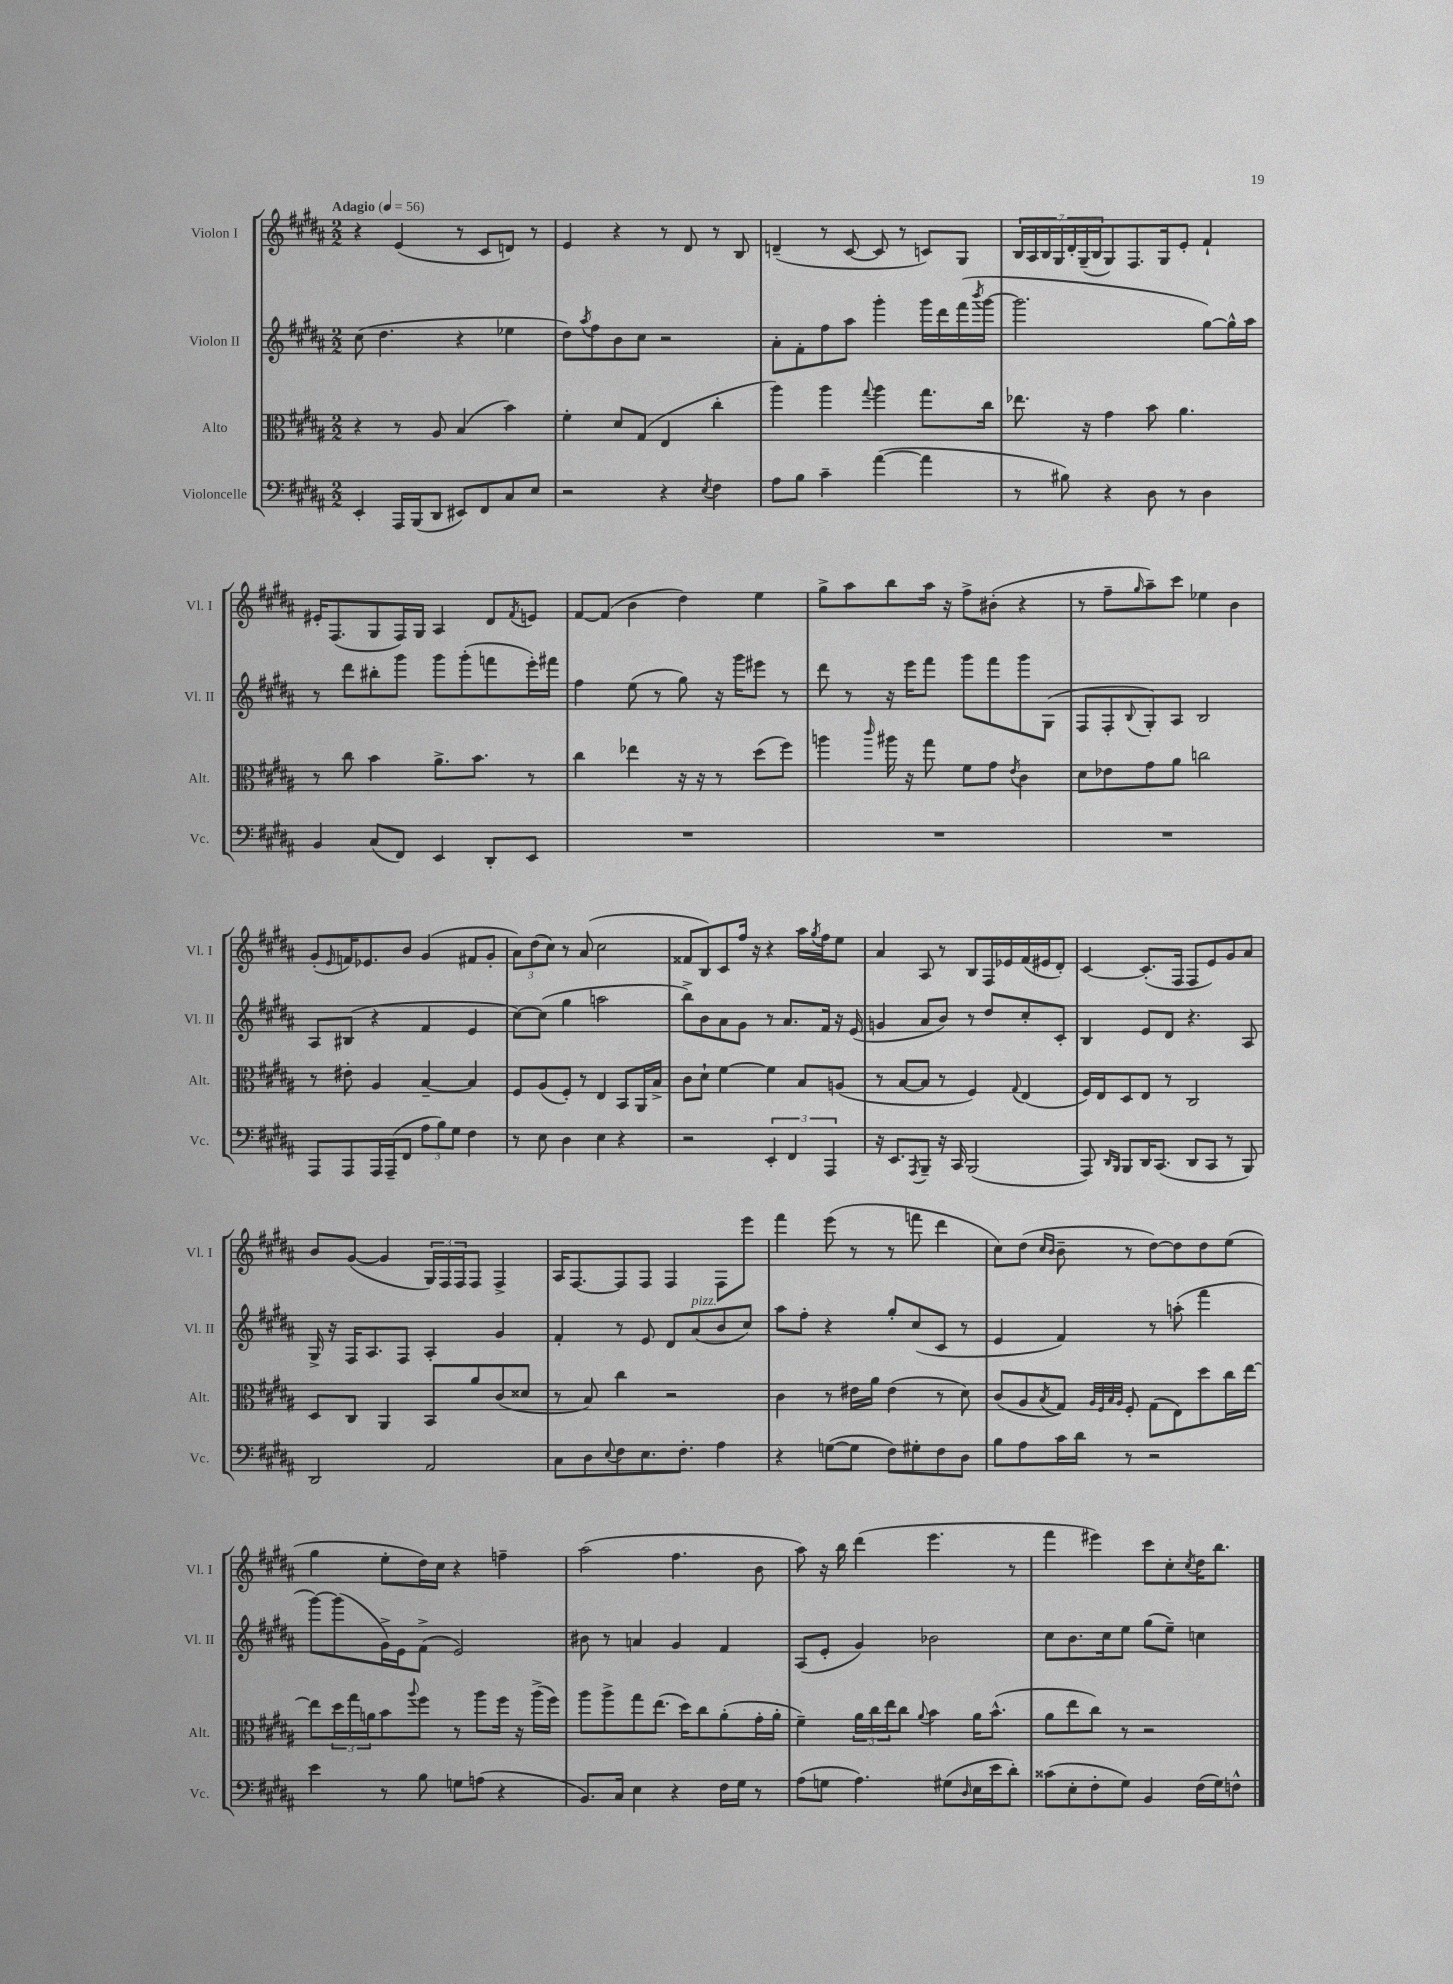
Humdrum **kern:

**kern	**kern	**kern	**kern
*staff4	*staff3	*staff2	*staff1
*clefF4	*clefC3	*clefG2	*clefG2
*k[f#c#g#d#a#]	*k[f#c#g#d#a#]	*k[f#c#g#d#a#]	*k[f#c#g#d#a#]
*M2/2	*M2/2	*M2/2	*M2/2
*MM56	*MM56	*MM56	*MM56
4EE'	4r	(8cc#	4r
.	.	4.dd#	.
16AAA#	8r	.	(4e
(16BBB	.	.	.
8DD#	8A#	.	.
8EE#)	(4B	4r	8r
8FF#	.	.	8c#
8C#	4b)	4ee-	8d)
8E	.	.	8r
=	=	=	=
2r	4f#'	8dd#)	4e
.	.	8qaa#	.
.	.	8ff#	.
.	8d#	8b	4r
.	(8G#	8cc#	.
4r	4E	2r	8r
.	.	.	8d#
8qE	.	.	.
4F#	4cc#'	.	8r
.	.	.	8B
=	=	=	=
8A#	4aa#)	8a#'	(4d~
8B	.	8f#'	.
4c#~	4aa#	8ff#	8r
.	.	8aa#	[8c#
.	8qqgg#	.	.
([4a#	4aa#	4ggg#'	8c#]
.	.	.	8r
4a#]	8.gg#	16ggg#	8c)
.	.	16ddd#	.
.	.	(16fff#	8G#
.	.	8qbbb	.
.	16cc#	[16ggg#	.
=	=	=	=
8r	8.ee-	2.ggg#]	28B
.	.	.	28A#
.	.	.	28B
.	.	.	28G#
8B#)	.	.	.
.	.	.	28d#'
.	.	.	(28G#~
.	16r	.	.
.	.	.	28B
4r	4g#	.	8G#)
.	.	.	8.F#
8D#	8b	.	.
.	.	.	16G#
8r	4.a#	.	8e'
4D#	.	[8gg#)	4f#`
.	.	16gg#^^]	.
.	.	16aa#	.
=	=	=	=
4BB	8r	8r	16e#'
.	.	.	(8.F#
.	8cc#	8ddd#	.
(8C#	4b	8bb#'	8G#
8FF#)	.	8ggg#	16F#)
.	.	.	16G#
4EE	8.a#^	8ggg#	4A#
.	.	(8ggg#'	.
.	8.b	.	.
8DD#'	.	8fff	8d#
.	.	.	8qf#
8EE	8r	16eee')	8e
.	.	16fff#	.
=	=	=	=
1r	4cc#	4ff#	[8f#
.	.	.	(8f#]
.	4ee-	(8ee	4b
.	.	8r	.
.	16r	8gg#)	4dd#)
.	16r	.	.
.	8r	16r	.
.	.	16ggg#	.
.	(8dd#	8eee#	4ee
.	8ff#)	8r	.
=	=	=	=
1r	4aa	8ddd#	8gg#^
.	.	8r	8aa#
.	16qqccc#	.	.
.	16aa#	16r	8bb
.	16r	16eee	.
.	8gg#	8fff#	16aa#
.	.	.	16r
.	8f#	8ggg#	8ff#^
.	8g#	8fff#	(8b#'
.	8qe	.	.
.	4c#	8ggg#	4r
.	.	(8G#	.
=	=	=	=
1r	8d#	8F#	8r
.	8e-	8F#'	8ff#~
.	.	8qqB	16qqgg#
.	8g#	8G#')	8aa#~)
.	8a#	8A#	8ccc#
.	2cc	2B	4ee-
.	.	.	4b
=	=	=	=
8AAA#	8r	8A#	(8g#'
.	.	.	16qqe
8AAA#	8e#'	(8B#	16f)
.	.	.	8.e-
16AAA#	4A#	4r	.
(16AAA#~	.	.	.
8FF#	.	.	8b
12A#	[4B~	4f#	(4g#
12B)	.	.	.
12G#	.	.	.
4F#	4B]	4e	8f#
.	.	.	8g#'
=	=	=	=
8r	8F#	[8cc#)	12a#)
.	.	.	(12dd#
8E	(8A#	(8cc#]	.
.	.	.	12cc#)
4D#	8F#')	4gg#	8r
.	8r	.	(8a#
4E	4E	2aa	2cc#
4r	8BB	.	.
.	16AA#	.	.
.	16B^	.	.
=	=	=	=
2r	8c#	8bb^)	8f##
.	8d#`	8b	8B)
.	[4f#	8a#	8c#
.	.	8g#	16ff#
.	.	.	16r
6EE'	4f#]	8r	4r
.	.	8.a#	.
6FF#	.	.	.
.	8B	.	16aa#
.	.	.	8qgg#
.	.	16f#	16ff#
6AAA#	.	.	.
.	(8A	16r	8ee
.	.	(16e	.
=	=	=	=
16r	8r	4g	4a#
8.EE	.	.	.
.	[8B	.	.
8qAAA#	.	.	.
8BBB~	8B]	8a#	8A#
16r	8r	8b)	8r
16CC#	.	.	.
(2BBB	4F#)	8r	8B
.	.	8dd#	16F#
.	.	.	16e-
.	8qqG#	.	.
.	(4E	8cc#'	(16f#
.	.	.	16e#
.	.	8c#'	8d#')
=	=	=	=
8AAA#)	16F#)	4B	[4c#
.	16E	.	.
16qqDD#	.	.	.
16qqBBB	.	.	.
8BBB	8D#	.	.
16DD#	8E	8e	(8.c#']
(8.CC#	.	.	.
.	8r	8d#	.
.	.	.	16F#
8DD#	2C#	4.r	8F#
8CC#	.	.	8e)
8r	.	.	8g#
8BBB)	.	8A#	8a#
=	=	=	=
2DD#	8D#	16G#^	8b
.	.	16r	.
.	8C#	16F#	([8g#
.	.	8.A#	.
.	4AA#	.	4g#]
.	.	8F#	.
2AA#	8BB	4A#'	24G#)
.	.	.	24F#
.	.	.	24F#
.	8a#	.	8F#
.	(8c#	4g#	4F#^
.	8d##	.	.
=	=	=	=
8C#	8r	4f#'	16A#
.	.	.	[8.F#
8D#	8B)	.	.
8qqE	.	.	.
8F#	4cc#	8r	8F#]
8.E	.	8e	8F#
.	2r	8d#	4F#
8.F#'	.	.	.
.	.	(8a#	.
4A#	.	8b	8F#
.	.	8cc#)	8eee
=	=	=	=
4r	4c#	8aa#	4fff#
.	.	8ff#'	.
([8G	8r	4r	(8eee
8G]	16e#	.	8r
.	16a#	.	.
8F#)	(4e#	8gg#'	8r
8G#'	.	(8cc#	8fff
8F#	8r	8c#	4ddd#
8D#	8d#)	8r	.
=	=	=	=
8B	(8c#	4e	8cc#)
8A#	8A#	.	(8dd#
.	.	.	16qqcc#
.	8qB	.	16qqb
16c#	8G#)	4f#)	8b~
16d#	.	.	.
.	32qqA#	.	.
.	32qqF#	.	.
.	32qqB	.	.
.	32qqA#	.	.
8r	8F#'	.	8r
2r	(8G#	8r	[8dd#)
.	8E)	(8aa'	8dd#]
.	8dd#	4fff#	8dd#
.	16cc#	.	(8ee
.	[16ee	.	.
=	=	=	=
4e	8ee]	[8ggg#)	4gg#
.	24dd#	(8ggg#]	.
.	24gg#	.	.
.	24a	.	.
8r	8b	16g#^)	8ee'
.	.	16e	.
.	8qqaa#	.	.
8B	8ff#	(8f#^	16dd#)
.	.	.	16cc#
8G	8r	2e)	4r
(8A	8aa#	.	.
4r	16ff#	.	4ff~
.	16r	.	.
.	(16aa#^	.	.
.	16ff#)	.	.
=	=	=	=
8.BB)	8aa#	8b#	(2aa#
.	8aa#^	8r	.
16C#	.	.	.
4E	8gg#	4a	.
.	(8.ee	.	.
4r	.	4g#	4.ff#
.	16dd#)	.	.
.	8cc#	.	.
16F#	(8a#'	4f#	.
16G#	.	.	.
8r	16g#'	.	8b
.	16a#'	.	.
=	=	=	=
(8A#	4f#~)	(8A#	8aa#)
8G	.	8e'	16r
.	.	.	16bb
4.A#)	24a#	4g#)	(4ddd#
.	24cc#	.	.
.	24ee	.	.
.	8cc#	.	.
.	8qqa#	.	.
.	4b	2b-	4.eee
(8G#	.	.	.
16qqD#	.	.	.
16E	16a#	.	.
16e	(8.b^^	.	.
8d#')	.	.	8r
=	=	=	=
(8c##	8a#	8cc#	4fff#
8E'	8ee	8.b	.
8F#'	8cc#)	.	4eee#)
.	.	16cc#	.
8G#)	8r	8ee	.
4BB	2r	(8gg#	8ccc#
.	.	8ee~)	8cc#'
.	.	.	8qcc#
(16F#	.	4cc	16dd#
16G#)	.	.	8.bb
8F^^	.	.	.
==	==	==	==
*-	*-	*-	*-
